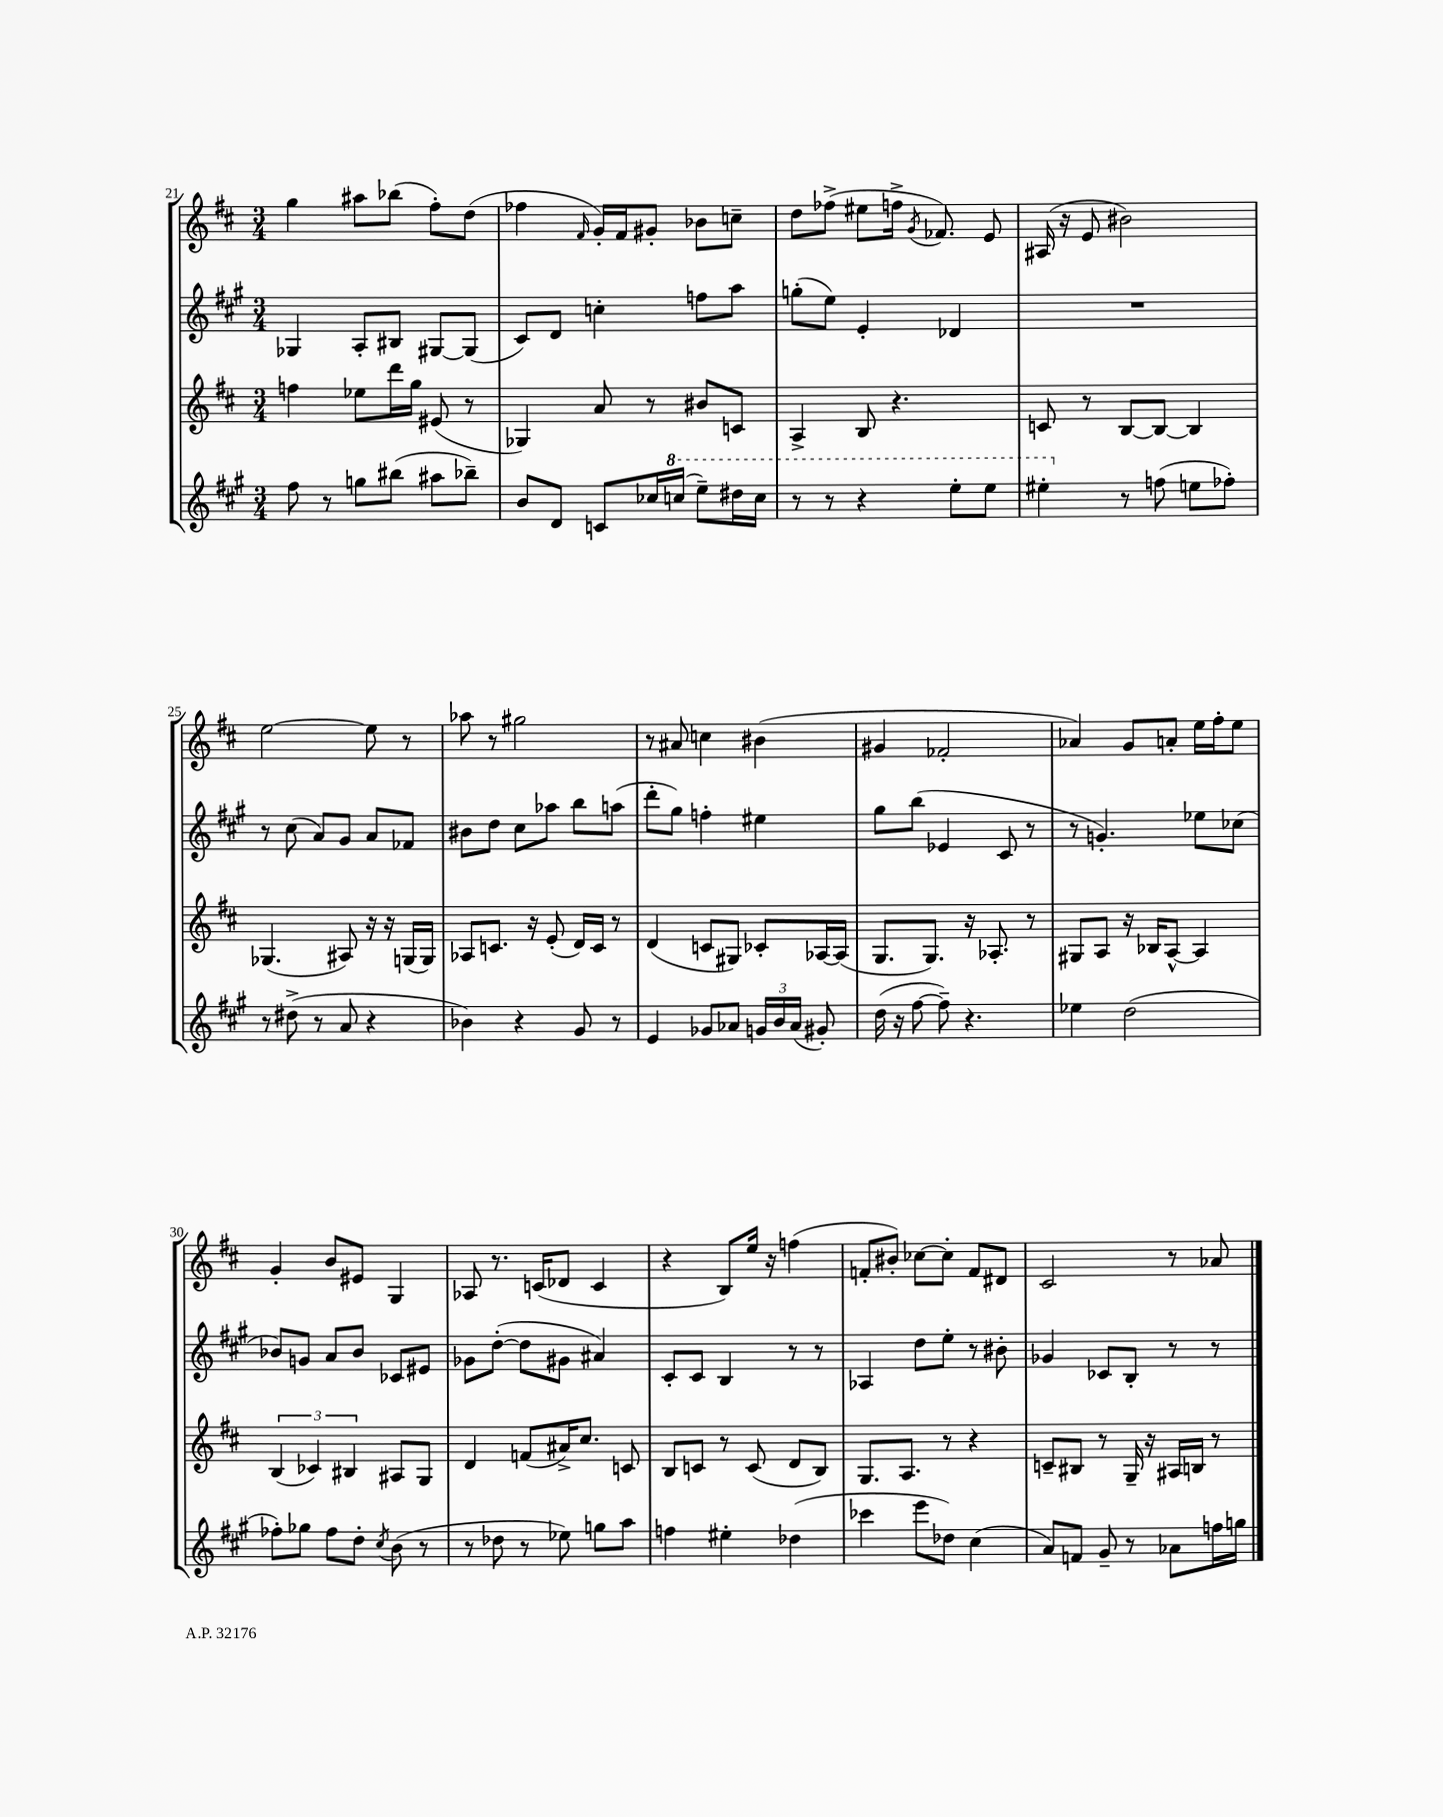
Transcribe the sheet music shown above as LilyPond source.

<<
\new StaffGroup <<
\new Staff = "s0" {
    \clef treble \key d \major \numericTimeSignature \time 3/4
    \autoBeamOff g''4 ais''8[ bes''8]( fis''8[-.) d''8]( |
    fes''4 \grace { fis'16 } g'16[-.) fis'16 gis'8]-. bes'8[ c''8]-- |
    d''8[ fes''8]->( eis''8[ f''16]-> \acciaccatura { g'8 } fes'8.) e'8 |
    ais16( r16 e'8 bis'2) |
    e''2~ e''8 r8 |
    aes''8 r8 gis''2 |
    r8 ais'8 c''4 bis'4( |
    gis'4 fes'2-. |
    aes'4) g'8[ a'8]-. e''16[ fis''16-. e''8] |
    g'4-. b'8[ eis'8] g4 |
    aes8 r8. c'16[( des'8] c'4 |
    r4 b8[) e''16] r16 f''4( |
    f'8[-. bis'8]-.) ces''8[~ ces''8]-. f'8[ dis'8] |
    cis'2 r8 aes'8 \bar "|." |
}
\new Staff = "s1" {
    \clef treble \key a \major \numericTimeSignature \time 3/4
    \autoBeamOff ges4 a8[-. bis8] gis8[~ gis8]( |
    cis'8[) d'8] c''4-. f''8[ a''8] |
    g''8[-.( e''8]) e'4-. des'4 |
    R2. |
    r8 cis''8( a'8[) gis'8] a'8[ fes'8] |
    bis'8[ d''8] cis''8[ aes''8] b''8[ a''8]( |
    d'''8[-. gis''8]) f''4-. eis''4 |
    gis''8[ b''8]( ees'4 cis'8 r8 |
    r8 g'4.-.) ees''8[ ces''8]( |
    bes'8[) g'8] a'8[ bes'8] ces'8[ eis'8] |
    ges'8[ d''8]~-.( d''8[ gis'8] ais'4) |
    cis'8[-. cis'8] b4 r8 r8 |
    aes4 d''8[ e''8]-. r8 bis'8-. |
    ges'4 ces'8[ b8]-. r8 r8 \bar "|." |
}
\new Staff = "s2" {
    \clef treble \key d \major \numericTimeSignature \time 3/4
    \autoBeamOff f''4 ees''8[ d'''16 g''16] eis'8( r8 |
    ges4) a'8 r8 bis'8[ c'8] |
    a4-> b8 r4. |
    c'8 r8 b8[~ b8]~ b4 |
    ges4.( ais8) r16 r16 g16[( g16]) |
    aes8[ c'8.] r16 e'8-.( d'16[) c'16] r8 |
    d'4( c'8[ gis8]) ces'8[-. aes16~ aes16]( |
    g8.[ g8.]) r16 aes8.-. r8 |
    gis8[ a8] r16 bes16[ a8]~-^ a4 |
    \tuplet 3/2 { b4( ces'4) bis4 } ais8[ g8] |
    d'4 f'8[( ais'16->) cis''8.] c'8 |
    b8[ c'8] r8 c'8( d'8[ b8]) |
    g8.[ a8.] r8 r4 |
    c'8[-- bis8] r8 g16-- r16 ais16[ b16] r8 \bar "|." |
}
\new Staff = "s3" {
    \clef treble \key a \major \numericTimeSignature \time 3/4
    \autoBeamOff fis''8 r8 g''8[ bis''8]( ais''8[ bes''8]--) |
    b'8[ d'8] c'8[ ces''16 \ottava #1 c'''16]( e'''8[--) dis'''16 c'''16] |
    r8 r8 r4 e'''8[-. e'''8] |
    eis'''4-. \ottava #0 r8 f''8( e''!8[ fes''8]-.) |
    r8 dis''8->( r8 a'8 r4 |
    bes'4) r4 gis'8 r8 |
    e'4 ges'8[ aes'8] \tuplet 3/2 { g'16[ b'16 aes'16]( } gis'8-.) |
    d''16( r16 fis''8~ fis''8--) r4. |
    ees''4 d''2( |
    fes''8[-.) ges''8] fes''8[ d''8]-. \acciaccatura { cis''8 } b'8( r8 |
    r8 des''8 r8 ees''8) g''8[ a''8] |
    f''4 eis''4-. des''4( |
    ces'''4 e'''8[ des''8]) cis''4( |
    a'8[) f'8] gis'8-- r8 aes'8[ f''16 g''16] \bar "|." |
}
>>
>>
\layout { \context { \Score currentBarNumber = #21 } }
